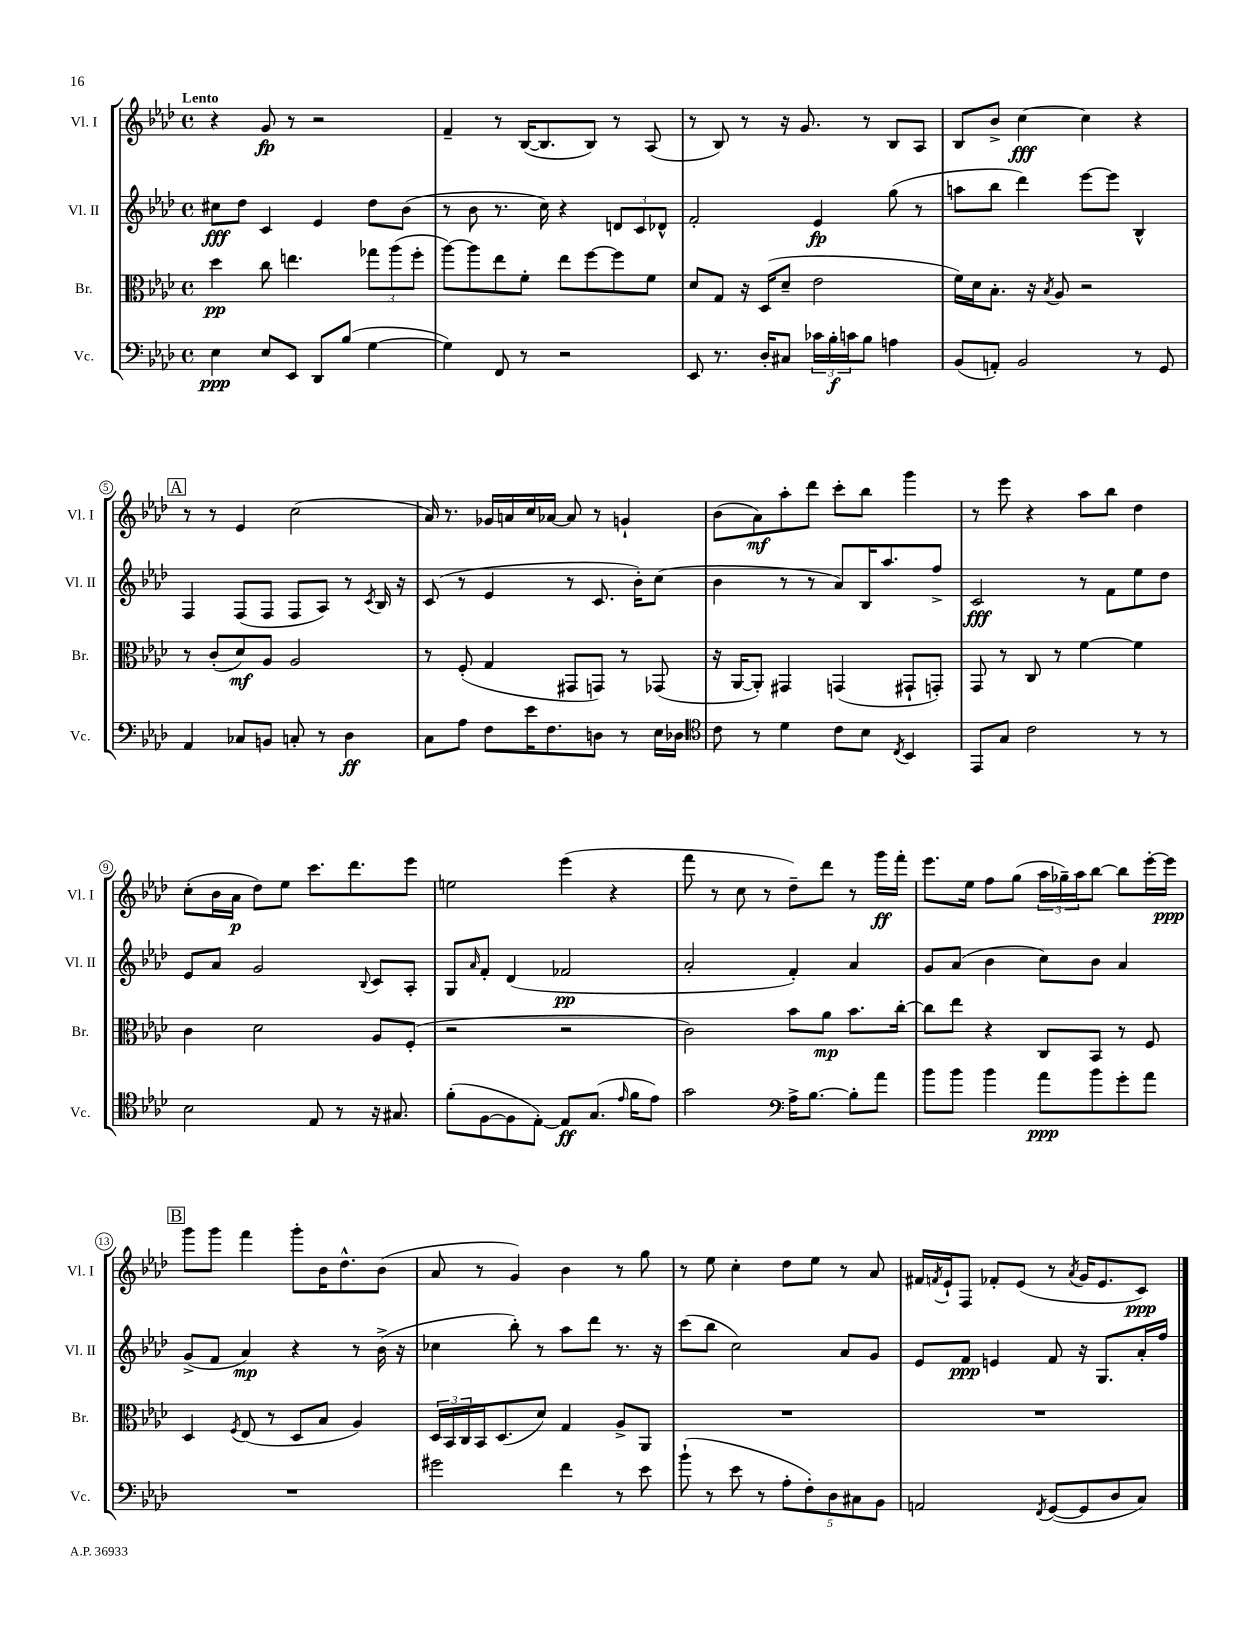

**kern	**kern	**kern	**kern
*staff4	*staff3	*staff2	*staff1
*clefF4	*clefC3	*clefG2	*clefG2
*k[b-e-a-d-]	*k[b-e-a-d-]	*k[b-e-a-d-]	*k[b-e-a-d-]
*M4/4	*M4/4	*M4/4	*M4/4
*met(c)	*met(c)	*met(c)	*met(c)
4E-	4dd-	8cc#	4r
.	.	8dd-	.
8E-	8cc	4c	8g
8EE-	4.ee	.	8r
8DD-	.	4e-	2r
(8B-	.	.	.
[4G	12gg-	8dd-	.
.	(12aa-	.	.
.	.	(8b-	.
.	12ff'	.	.
=	=	=	=
4G])	[8aa-)	8r	4f~
.	8aa-]	8b-	.
8FF	8ee-	8.r	8r
8r	8f'	.	([16B-
.	.	16cc)	8.B-]
2r	8ee-	4r	.
.	[8ff	.	8B-)
.	8ff]	12d	8r
.	.	12c	.
.	8f	.	(8A-
.	.	12d-^^	.
=	=	=	=
8EE-	8d-	2f'	8r
8.r	8G	.	8B-)
.	16r	.	8r
16D-'	(16D-	.	.
8C#	8d-~	.	16r
.	.	.	8.g
24c-	2e-	4e-	.
24B-'	.	.	.
24c	.	.	.
8B-	.	.	8r
4A	.	(8gg	8B-
.	.	8r	8A-
=	=	=	=
(8BB-	16f)	8aa	8B-
.	16d-	.	.
8AA')	8.B-'	8bb-	8b-^
2BB-	.	4ddd-)	[4cc
.	16r	.	.
.	8qB-	.	.
.	8A-	.	.
.	2r	[8eee-	4cc]
.	.	8eee-]	.
8r	.	4B-^^	4r
8GG	.	.	.
=	=	=	=
4AA-	8r	4F	8r
.	(8c'	.	8r
8C-	8d-)	(8F	4e-
8BB	8A-	8F	.
8C'	2A-	8F	(2cc
8r	.	8A-)	.
4D-	.	8r	.
.	.	8qc	.
.	.	16B-	.
.	.	16r	.
=	=	=	=
8C	8r	(8c	16a-)
.	.	.	8.r
8A-	(8F'	8r	.
8F	4G	4e-	16g-
.	.	.	16a
16e-	.	.	16cc
8.F	.	.	[16a-
.	8GG#	8r	8a-]
8D	8GG)	8.c	8r
8r	8r	.	4g`
.	.	16b-')	.
16E-	(8GG-	(8cc	.
16D-	.	.	.
=	=	=	=
*clefC4	*	*	*
8c	16r	4b-	(8b-
.	[16AA-	.	.
8r	8AA-'])	.	8a-)
4d-	4GG#	8r	8aa-'
.	.	8r	8ddd-
8c	(4GG	8a-)	8ccc'
8B-	.	16B-	8bb-
.	.	8.aa-	.
8qC	.	.	.
4BB-	8GG#`	.	4ggg
.	8GG')	8ff^	.
=	=	=	=
8EE-	8GG	2c	8r
8G	8r	.	8eee-
2c	8C	.	4r
.	8r	.	.
.	[4f	8r	8aa-
.	.	8f	8bb-
8r	4f]	8ee-	4dd-
8r	.	8dd-	.
=	=	=	=
2B-	4c	8e-	(8cc'
.	.	8a-	16b-
.	.	.	16a-
.	2d-	2g	8dd-)
.	.	.	8ee-
8E-	.	.	8.ccc
8r	.	.	.
.	.	.	8.ddd-
.	.	8qqB-	.
16r	8A-	8c	.
8.G#	.	.	.
.	(8F'	8A-'	8eee-
=	=	=	=
(8f'	2r	8G	2ee
.	.	16qqa-	.
[8F	.	8f'	.
8F]	.	(4d-	.
[8E-')	.	.	.
8E-]	2r	2f-	(4eee-
(8.G	.	.	.
.	.	.	4r
16qqe-	.	.	.
16f	.	.	.
8e-)	.	.	.
=	=	=	=
2g	2c)	2a-'	8fff
.	.	.	8r
.	.	.	8cc
.	.	.	8r
*clefF4	*	*	*
16A-^	8b-	4f')	8dd-~)
[8.B-	.	.	.
.	8a-	.	8ddd-
8B-']	8.b-	4a-	8r
8a-	.	.	16ggg
.	[16cc'	.	16fff'
=	=	=	=
8b-	8cc]	8g	8.eee-
8b-	8ee-	(8a-	.
.	.	.	16ee-
4b-	4r	4b-	8ff
.	.	.	(8gg
8a-	8C	8cc)	24aa-
.	.	.	24gg-~)
.	.	.	24aa-
8b-	8BB-	8b-	[8bb-
8g'	8r	4a-	8bb-]
8a-	8F	.	[16eee-'
.	.	.	16eee-]
=	=	=	=
1r	4D-	(8g^	8ggg
.	.	8f	8ggg
.	8qF	.	.
.	(8E-	4a-)	4fff
.	8r	.	.
.	8D-	4r	8ggg'
.	8B-	.	16b-
.	.	.	8.dd-^^
.	4A-)	8r	.
.	.	(16b-^	(8b-
.	.	16r	.
=	=	=	=
2g#	24D-	4cc-	8a-
.	24BB-	.	.
.	24C	.	.
.	16BB-	.	8r
.	(8.D-	.	.
.	.	8bb-')	4g)
.	8d-)	8r	.
4f	4G	8aa-	4b-
.	.	8ddd-	.
8r	8A-^	8.r	8r
8e-	8AA-	.	8gg
.	.	16r	.
=	=	=	=
(8b-`	1r	(8ccc	8r
8r	.	8bb-	8ee-
8e-	.	2cc)	4cc'
8r	.	.	.
10A-'	.	.	8dd-
10F')	.	.	.
.	.	.	8ee-
10D-	.	.	.
.	.	8a-	8r
10C#	.	.	.
.	.	8g	8a-
10BB-	.	.	.
=	=	=	=
2AA	1r	8e-	16f#
.	.	.	8qf
.	.	.	16e-`
.	.	8f	8F
.	.	4e	8f-'
.	.	.	(8e-
8qFF	.	.	.
([8GG	.	8f	8r
.	.	.	8qa-
8GG]	.	16r	16g
.	.	8.G	8.e-
8D-	.	.	.
8C)	.	16a-'	8c)
.	.	16ff	.
==	==	==	==
*-	*-	*-	*-
